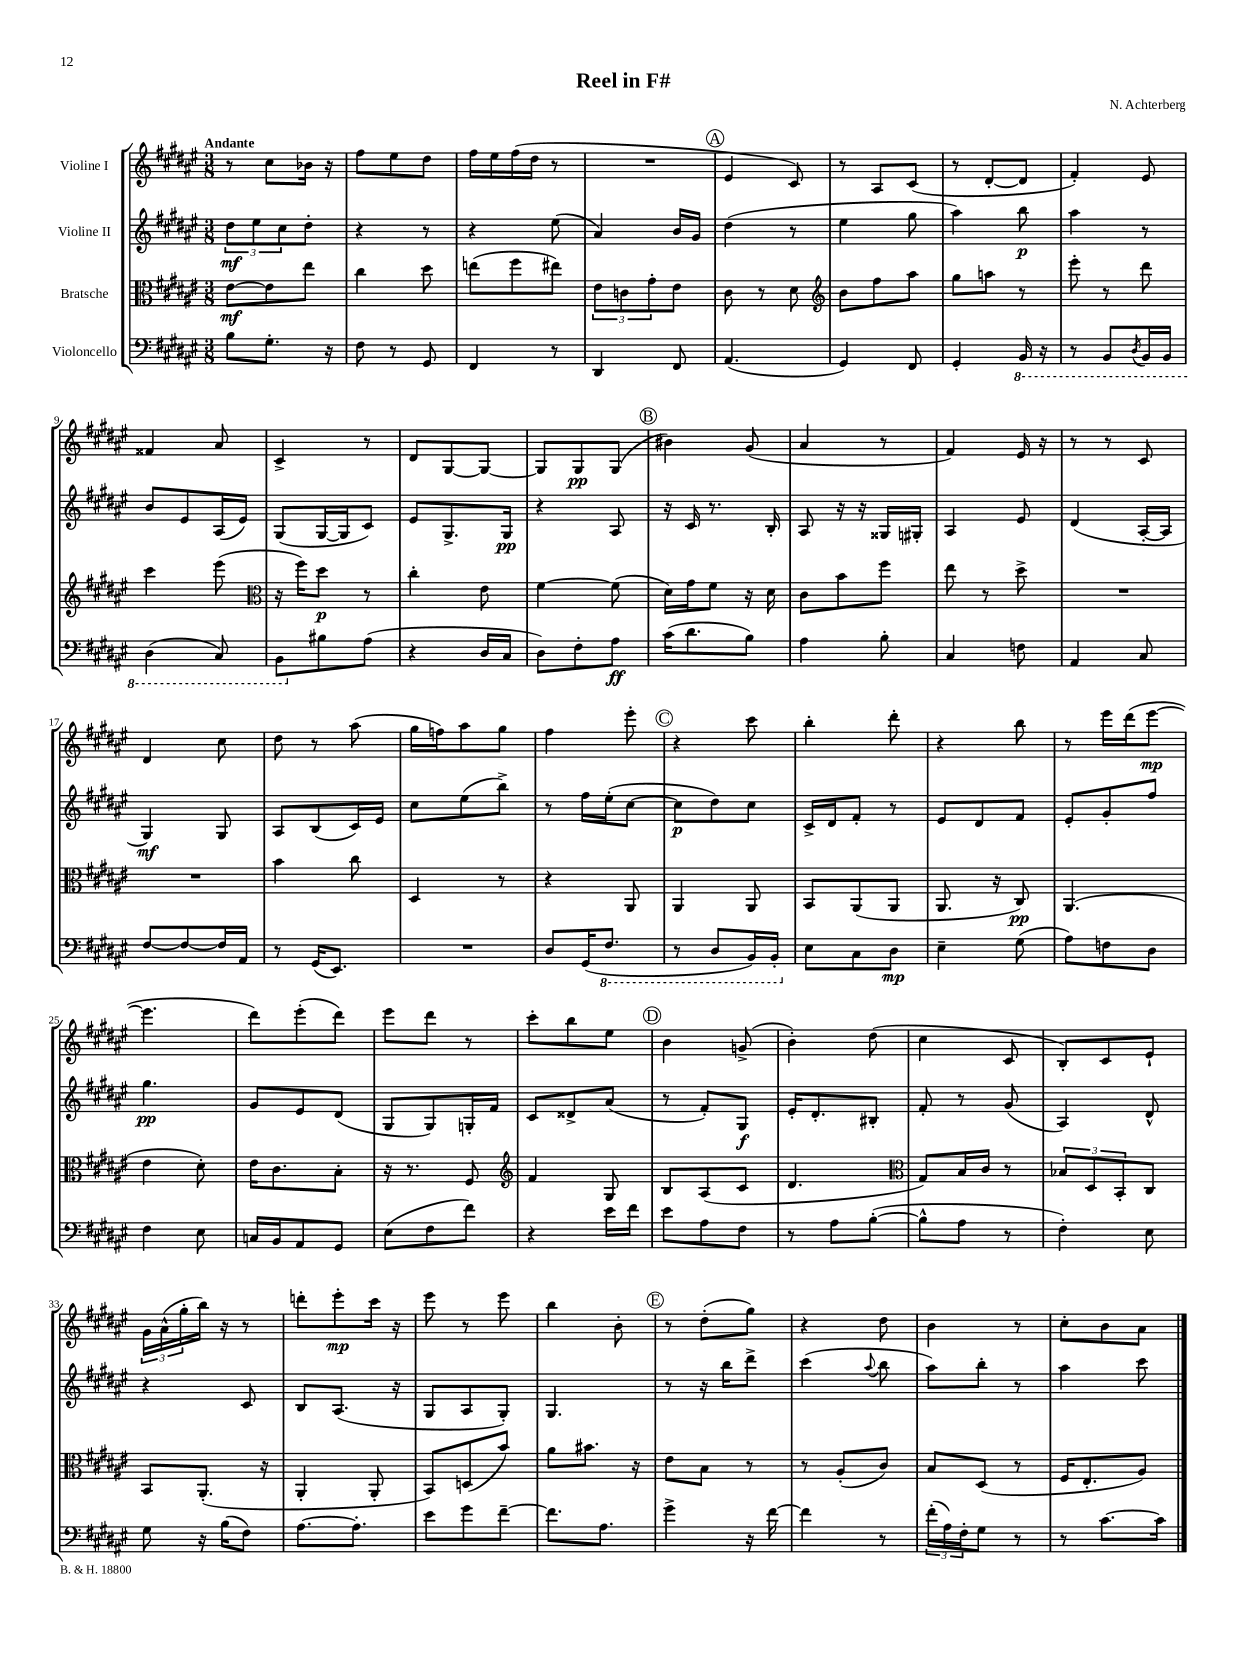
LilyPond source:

\header { title = "Reel in F#" composer = "N. Achterberg" }
<<
\new StaffGroup <<
\new Staff = "s0" \with { instrumentName = "Violine I" } {
    \clef treble \key fis \major \numericTimeSignature \time 3/8 \tempo "Andante"
    r8 cis''8 bes'16 r16 |
    fis''8 eis''8 dis''8 |
    fis''16 eis''16 fis''16( dis''16 r8 |
    R4. |
    \mark \markup { \circle "A" } eis'4 cis'8) |
    r8 ais8 cis'8( |
    r8 dis'8~-. dis'8 |
    fis'4-.) eis'8 |
    fisis'4 ais'8 |
    cis'4-> r8 |
    dis'8 gis8~ gis8~ |
    gis8 gis8\pp gis8( |
    \mark \markup { \circle "B" } bis'4) gis'8( |
    ais'4 r8 |
    fis'4) eis'16 r16 |
    r8 r8 cis'8 |
    dis'4 cis''8 |
    dis''8 r8 ais''8( |
    gis''16 f''16) ais''8 gis''8 |
    fis''4 eis'''8-. |
    \mark \markup { \circle "C" } r4 cis'''8 |
    b''4-. dis'''8-. |
    r4 b''8 |
    r8 eis'''16 dis'''16( eis'''8~\mp |
    eis'''4. |
    dis'''8) eis'''8-.( dis'''8) |
    eis'''8 dis'''8 r8 |
    cis'''8-. b''8 eis''8 |
    \mark \markup { \circle "D" } b'4 g'8->( |
    b'4-.) dis''8( |
    cis''4 cis'8 |
    b8-.) cis'8 eis'8-! |
    \tuplet 3/2 { gis'16 ais'16-^( gis''16-. } b''16) r16 r8 |
    d'''8-. eis'''8-.\mp cis'''16 r16 |
    eis'''8 r8 eis'''8 |
    b''4 b'8-. |
    \mark \markup { \circle "E" } r8 dis''8-.( gis''8) |
    r4 dis''8 |
    b'4 r8 |
    cis''8-. b'8 ais'8 \bar "|." |
}
\new Staff = "s1" \with { instrumentName = "Violine II" } {
    \clef treble \key fis \major \numericTimeSignature \time 3/8
    \tuplet 3/2 { dis''8\mf eis''8 cis''8 } dis''8-. |
    r4 r8 |
    r4 eis''8( |
    ais'4) b'16 gis'16 |
    \mark \markup { \circle "A" } dis''4( r8 |
    eis''4 gis''8 |
    ais''4) b''8\p |
    ais''4 r8 |
    b'8 eis'8 ais16( eis'16) |
    gis8( gis16~ gis16 cis'8) |
    eis'8 gis8.-> gis16\pp |
    r4 ais8 |
    \mark \markup { \circle "B" } r16 cis'16 r8. b16-. |
    ais8 r16 r16 gisis16 gis16-. |
    ais4 eis'8 |
    dis'4( ais16~-. ais16 |
    gis4\mf) gis8 |
    ais8 b8( cis'16) eis'16 |
    cis''8 eis''8( b''8->) |
    r8 fis''16 eis''16-.( cis''8~ |
    \mark \markup { \circle "C" } cis''8\p dis''8) cis''8 |
    cis'16-> dis'16 fis'8-. r8 |
    eis'8 dis'8 fis'8 |
    eis'8-. gis'8-. fis''8 |
    gis''4.\pp |
    gis'8 eis'8 dis'8( |
    gis8 gis8) g16-. fis'16 |
    cis'8 disis'8-> ais'8( |
    \mark \markup { \circle "D" } r8 fis'8-.) gis8\f |
    eis'16-. dis'8.-. bis8-. |
    fis'8-. r8 gis'8( |
    ais4) dis'8-^ |
    r4 cis'8 |
    b8 ais8.( r16 |
    gis8 ais8 gis8-.) |
    gis4. |
    \mark \markup { \circle "E" } r8 r16 b''16 dis'''8-> |
    cis'''4( \appoggiatura { ais''8 } b''8 |
    ais''8) b''8-. r8 |
    ais''4 cis'''8 \bar "|." |
}
\new Staff = "s2" \with { instrumentName = "Bratsche" } {
    \clef alto \key fis \major \numericTimeSignature \time 3/8
    eis'8~\mf eis'8 eis''8 |
    cis''4 dis''8 |
    e''8( fis''8 eis''8) |
    \tuplet 3/2 { eis'8 c'8 gis'8-. } eis'8 |
    \mark \markup { \circle "A" } cis'8 r8 dis'8 |
    \clef treble b'8 fis''8 ais''8 |
    gis''8 a''8 r8 |
    eis'''8-. r8 dis'''8 |
    cis'''4 eis'''8( |
    \clef alto r16 fis''16) dis''8\p r8 |
    cis''4-. eis'8 |
    fis'4~ fis'8( |
    \mark \markup { \circle "B" } dis'16) gis'16 fis'8 r16 dis'16 |
    cis'8 b'8 fis''8 |
    eis''8 r8 dis''8-> |
    R4. |
    R4. |
    b'4 cis''8 |
    dis4 r8 |
    r4 ais,8 |
    \mark \markup { \circle "C" } ais,4 ais,8 |
    b,8 ais,8( ais,8 |
    ais,8. r16 cis8\pp) |
    ais,4.( |
    eis'4 dis'8-.) |
    eis'16 cis'8. b8-. |
    r16 r8. fis8 |
    \clef treble fis'4 gis8 |
    \mark \markup { \circle "D" } b8 ais8( cis'8 |
    dis'4. |
    \clef alto gis8) b16 cis'16 r8 |
    \tuplet 3/2 { bes8 dis8 b,8-. } cis8 |
    b,8 ais,8.-.( r16 |
    ais,4-. ais,8-. |
    b,8) d8( b'8) |
    ais'8 bis'8. r16 |
    \mark \markup { \circle "E" } eis'8 b8 r8 |
    r8 ais8-.( cis'8) |
    b8 dis8( r8 |
    fis16 eis8.-. ais8) \bar "|." |
}
\new Staff = "s3" \with { instrumentName = "Violoncello" } {
    \clef bass \key fis \major \numericTimeSignature \time 3/8
    b8 gis8.-. r16 |
    fis8 r8 gis,8 |
    fis,4 r8 |
    dis,4 fis,8 |
    \mark \markup { \circle "A" } ais,4.( |
    gis,4) fis,8 |
    gis,4-. \ottava #-1 b,,16 r16 |
    r8 b,,8 \acciaccatura { dis,8 } b,,16 b,,16 |
    dis,4( cis,8) |
    b,,8 \ottava #0 bis8 ais8( |
    r4 dis16 cis16 |
    dis8) fis8-. ais8\ff |
    \mark \markup { \circle "B" } cis'16( dis'8. b8) |
    ais4 b8-. |
    cis4 f8 |
    ais,4 cis8 |
    fis8~ fis8~ fis16 ais,16 |
    r8 gis,16( eis,8.) |
    R4. |
    dis8 gis,16( \ottava #-1 fis,8. |
    \mark \markup { \circle "C" } r8 dis,8 b,,16) b,,16-. \ottava #0 |
    eis8 cis8 dis8\mp |
    eis4-- gis8( |
    ais8) f8 dis8 |
    fis4 eis8 |
    c16 b,16 ais,8 gis,8 |
    eis8( fis8 fis'8) |
    r4 eis'16 fis'16 |
    \mark \markup { \circle "D" } eis'8 ais8 fis8 |
    r8 ais8 b8~-.( |
    b8-^ ais8 r8 |
    fis4-.) eis8 |
    gis8 r16 b16( fis8) |
    ais8.~ ais8.-. |
    eis'8 gis'8 fis'8~-- |
    fis'8. ais8. |
    \mark \markup { \circle "E" } gis'4-> r16 fis'16~ |
    fis'4 r8 |
    \tuplet 3/2 { fis'16-.( ais16) fis16-. } gis8 r8 |
    r8 cis'8.~ cis'16 \bar "|." |
}
>>
>>
